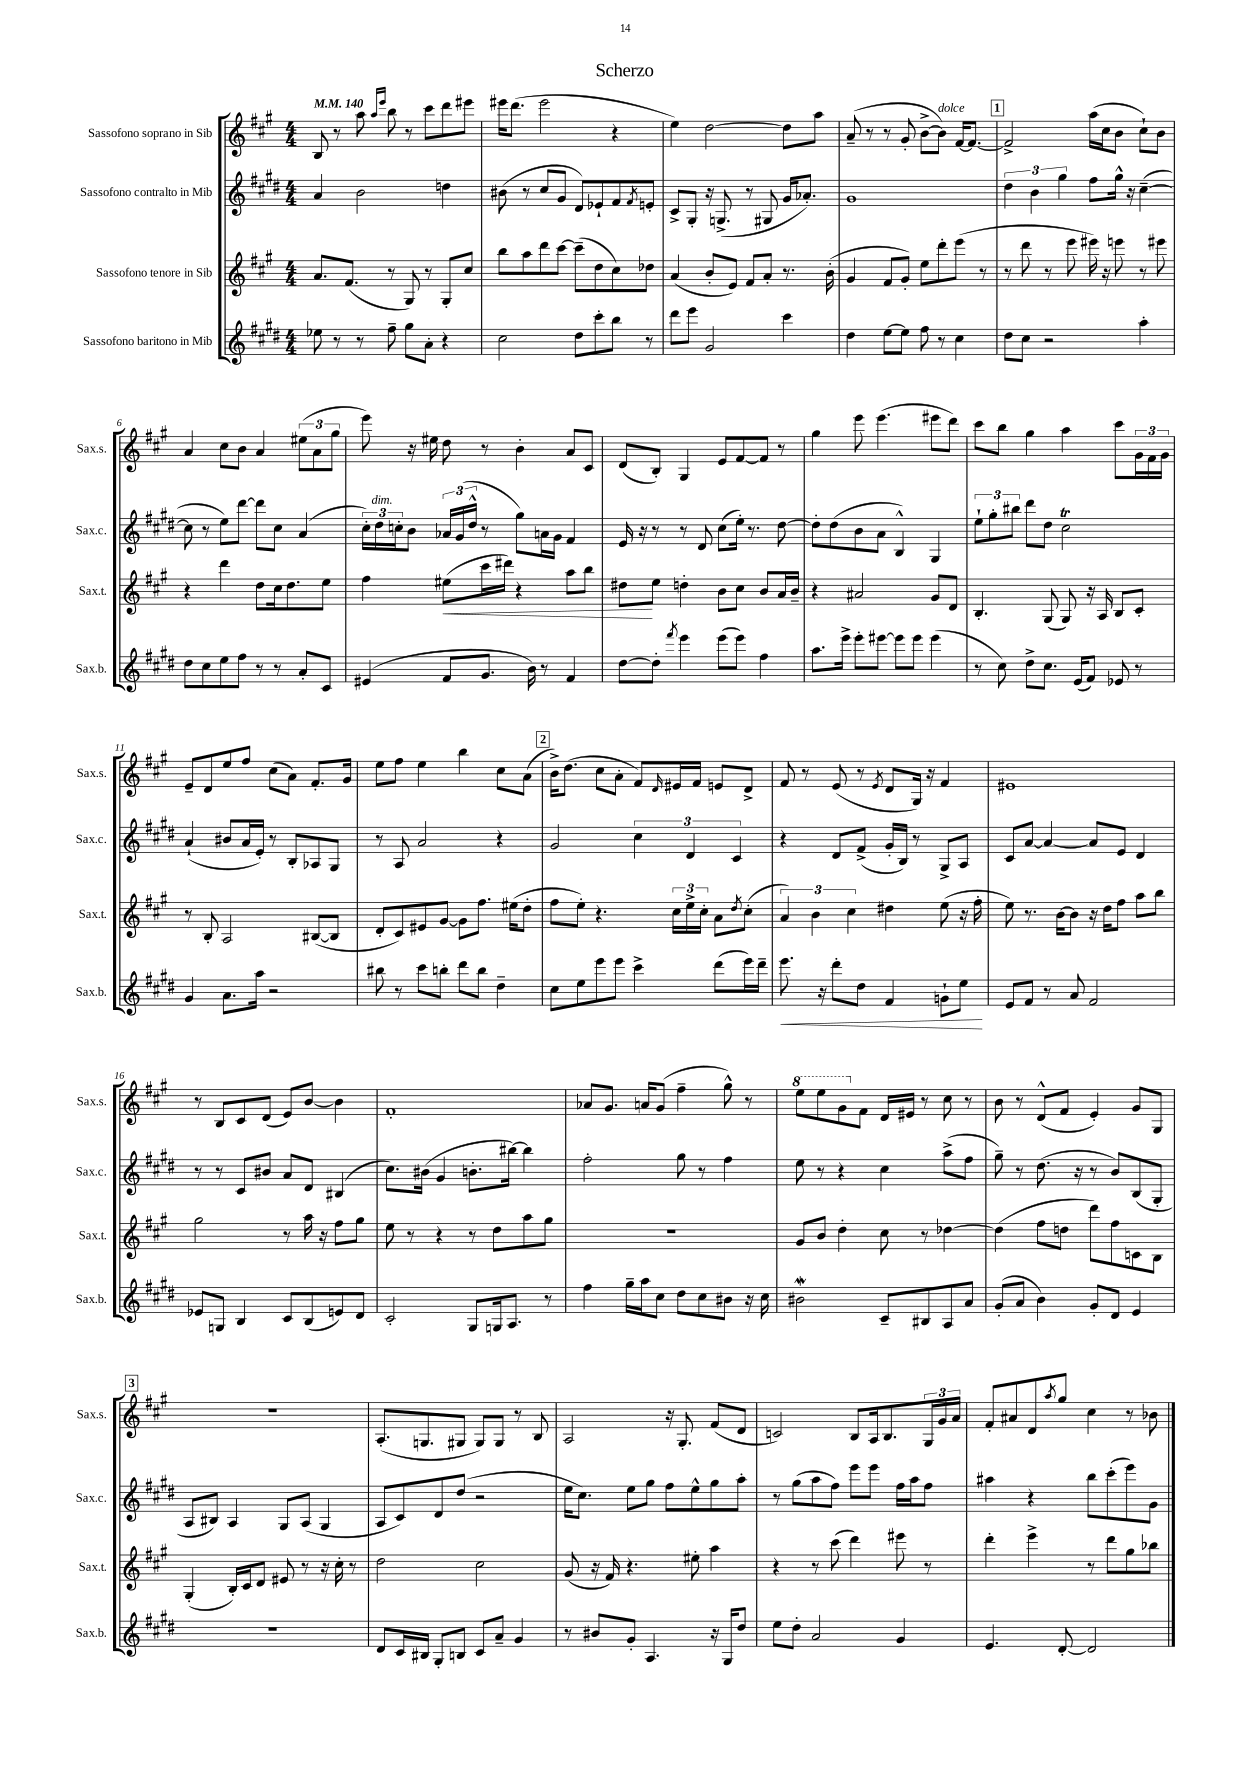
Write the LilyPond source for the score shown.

\header { title = "Scherzo" }
<<
\new StaffGroup <<
\new Staff = "s0" \with { instrumentName = "Sassofono soprano in Sib" shortInstrumentName = "Sax.s." } {
    \clef treble \key a \major \numericTimeSignature \time 4/4 \tempo 4 = 140
    b8 r8 a''8 \grace { a''16 e'''16 } b''8 r8 cis'''8 d'''8 eis'''8 |
    eis'''16 d'''8.( eis'''2 r4 |
    e''4) d''2~ d''8 a''8 |
    a'8--( r8 r8 gis'8-. b'8~-> b'8^\markup { \italic "dolce" }) fis'16~ fis'8.~ |
    \mark \markup { \box "1" } fis'2-> a''16( cis''16 b'8 cis''8-!) b'8 |
    a'4 cis''8 b'8 a'4 \tuplet 3/2 { eis''8( a'8 gis''8 } |
    e'''8) r16 eis''16 d''8 r8 b'4-. a'8 cis'8 |
    d'8( b8-.) gis4 e'8 fis'8~ fis'8 r8 |
    gis''4 e'''8 e'''4.( eis'''8 d'''8) |
    cis'''8 b''8 gis''4 a''4 cis'''8 \tuplet 3/2 { gis'16 fis'16 gis'16 } |
    e'8-- d'8 e''8 fis''8 cis''8( a'8) fis'8.-. gis'16 |
    e''8 fis''8 e''4 b''4 cis''8 a'8( |
    \mark \markup { \box "2" } b'16->) d''8.( cis''8 a'8-. fis'8) \grace { d'16 } eis'16 fis'16 e'8 d'8-> |
    fis'8 r8 e'8( r8 \acciaccatura { e'8 } d'8 gis16) r16 fis'4 |
    eis'1 |
    r8 b8 cis'8 d'8( e'8) b'8~ b'4 |
    fis'1-. |
    aes'8 gis'8. a'16 gis'8( fis''4-- gis''8-^) r8 |
    \ottava #1 e'''8 e'''8 gis''8 \ottava #0 fis'8 d'16 eis'16 r8 cis''8 r8 |
    b'8 r8 d'8-^( fis'8 e'4-.) gis'8 gis8 |
    \mark \markup { \box "3" } R1 |
    a8.-.( g8. gis8 gis8) gis8 r8 b8 |
    a2 r16 gis8.-. fis'8( d'8 |
    c'2) b8 a16 b8. \tuplet 3/2 { gis16 gis'16 a'16 } |
    fis'8-. ais'8 d'8 \acciaccatura { a''8 } gis''8 cis''4 r8 bes'8 \bar "|." |
}
\new Staff = "s1" \with { instrumentName = "Sassofono contralto in Mib" shortInstrumentName = "Sax.c." } {
    \clef treble \key e \major \numericTimeSignature \time 4/4
    a'4 b'2 d''4 |
    bis'8( r8 cis''8 gis'8 dis'8) ees'8-! fis'8 \acciaccatura { fis'8 } e'8-. |
    cis'8-> gis8-. r16 g8.->( r8 gis8 gis'16 aes'8.-.) |
    gis'1 |
    \mark \markup { \box "1" } \tuplet 3/2 { dis''4 b'4 gis''4 } fis''8 gis''16-^ r16 cis''4~--( |
    cis''8 r8 e''8) dis'''8~ dis'''8 cis''8 a'4( |
    \tuplet 3/2 { cis''16-.) dis''16^\markup { \italic "dim." } c''16-. } b'8 \tuplet 3/2 { aes'16 gis'16( dis''16-^ } r8 gis''8) a'16 gis'16 fis'4 |
    e'16 r16 r8 r8 dis'8 cis''8( e''16-.) r8. dis''8~ |
    dis''8-. dis''8( b'8 a'8 b4-^) gis4 |
    \tuplet 3/2 { e''8-! gis''8-. bis''8 } dis'''8 dis''8 cis''2\trill |
    a'4-!( bis'8 a'16 e'16-.) r8 b8-. aes8 gis8 |
    r8 a8 a'2 r4 |
    \mark \markup { \box "2" } gis'2 \tuplet 3/2 { cis''4 dis'4 cis'4 } |
    r4 dis'8 fis'8->( gis'16-. b16) r8 gis8-> a8 |
    cis'8 a'8~ a'4~ a'8 e'8 dis'4 |
    r8 r8 cis'8 bis'8 a'8 dis'8 bis4( |
    cis''8.) bis'16( gis'4 b'8.-. bis''16~) bis''4 |
    fis''2-. gis''8 r8 fis''4 |
    e''8 r8 r4 cis''4 a''8->( fis''8 |
    gis''8--) r8 dis''8.( r16 r8 b'8) b8( gis8-. |
    \mark \markup { \box "3" } a8 bis8) a4 gis8 a8( gis4 |
    a8 cis'8) dis'8 dis''8( r2 |
    e''16 cis''8.) e''8 gis''8 fis''8 e''8-^ gis''8 a''8-. |
    r8 gis''8( a''8 fis''8) e'''8 e'''8 fis''16 a''16 fis''8 |
    ais''4 r4 b''8 cis'''8-.( e'''8) gis'8 \bar "|." |
}
\new Staff = "s2" \with { instrumentName = "Sassofono tenore in Sib" shortInstrumentName = "Sax.t." } {
    \clef treble \key a \major \numericTimeSignature \time 4/4
    a'8. fis'8.( r8 gis8) r8 gis8-. cis''8 |
    b''8 a''8 d'''8 cis'''8~ cis'''8--( d''8 cis''8) des''8 |
    a'4( b'8-. e'8) fis'8 a'8-. r8. b'16-.( |
    gis'4 fis'8 gis'8-.) e''8 d'''8-. e'''8( r8 |
    \mark \markup { \box "1" } r8 d'''8 r8 e'''8 eis'''16) r16 e'''8 r8 eis'''8 |
    r4 d'''4 d''8 cis''16 d''8. e''8 |
    fis''4 eis''8\<( cis'''16 dis'''16) r4 a''8 b''8 |
    dis''8\! e''8 d''4-. b'8 cis''8 b'8 a'16 b'16-- |
    r4 ais'2 gis'8 d'8 |
    b4.-. gis8( gis8) r16 a16 b8 cis'8-. |
    r8 b8-. a2 bis8~( bis8 |
    d'8-. cis'8) eis'8 gis'8~ gis'8 fis''8. eis''16( d''8-. |
    \mark \markup { \box "2" } fis''8 e''8-.) r4. \tuplet 3/2 { cis''16 e''16-> cis''16-. } a'8 \acciaccatura { d''8 } cis''8-.( |
    \tuplet 3/2 { a'4) b'4 cis''4 } dis''4 e''8( r16 fis''16-. |
    e''8) r8. b'16~ b'8 r16 d''16 fis''8 a''8 b''8 |
    gis''2 r8 a''16 r16 fis''8 gis''8 |
    e''8 r8 r4 r8 d''8 a''8 gis''8 |
    R1 |
    gis'8 b'8 d''4-. cis''8 r8 des''4~ |
    des''4( fis''8 d''8 d'''8) fis''8 c'8 b8 |
    \mark \markup { \box "3" } gis4-.( b16-.) cis'16 d'8 eis'8 r8 r16 cis''16-. r8 |
    d''2 cis''2 |
    gis'8( r16 fis'16) r4. eis''8-. a''4 |
    r4 r8 cis'''8( d'''4) eis'''8 r8 |
    d'''4-. e'''4-> r8 d'''8 gis''8 bes''8 \bar "|." |
}
\new Staff = "s3" \with { instrumentName = "Sassofono baritono in Mib" shortInstrumentName = "Sax.b." } {
    \clef treble \key e \major \numericTimeSignature \time 4/4
    ees''8 r8 r8 fis''8-- gis''8 a'8-. r4 |
    cis''2 dis''8 cis'''8-. b''8 r8 |
    dis'''8 e'''8 gis'2 cis'''4 |
    dis''4 e''8~ e''8 fis''8 r8 cis''4 |
    \mark \markup { \box "1" } dis''8 cis''8 r2 a''4-. |
    dis''8 cis''8 e''8 fis''8 r8 r8 a'8-. cis'8 |
    eis'4( fis'8 gis'8. b'16) r8 fis'4 |
    dis''8~ dis''8-. \acciaccatura { fis'''8 } e'''4 e'''8( e'''8) fis''4 |
    a''8. e'''16-> e'''8-. eis'''8~ eis'''8 eis'''8 eis'''4( |
    r8 cis''8) dis''8-> cis''8. e'16( fis'8) ees'8 r8 |
    gis'4 a'8. a''16 r2 |
    bis''8 r8 cis'''8 b''8-. dis'''8 b''8 dis''4-- |
    \mark \markup { \box "2" } cis''8 e''8 e'''8 e'''8 cis'''4-> dis'''8( e'''16) dis'''16-- |
    e'''8.\< r16 dis'''8-. dis''8 fis'4 g'8-! e''8\! |
    e'8 fis'8 r8 a'8 fis'2 |
    ees'8 g8 b4 cis'8 b8( e'8) dis'8 |
    cis'2-. gis8 g16 a8. r8 |
    fis''4 gis''16-- a''16 cis''8 dis''8 cis''8 bis'8 r16 cis''16 |
    bis'2\mordent cis'8-- bis8 a8 a'8 |
    gis'8-.( a'8 b'4) gis'8-. dis'8 e'4 |
    \mark \markup { \box "3" } R1 |
    dis'8 cis'16 bis16 gis8-. b8 cis'8 a'8-- gis'4 |
    r8 bis'8 gis'8-. a4. r16 gis16 dis''8 |
    e''8 dis''8-. a'2 gis'4 |
    e'4. dis'8~-. dis'2 \bar "|." |
}
>>
>>
